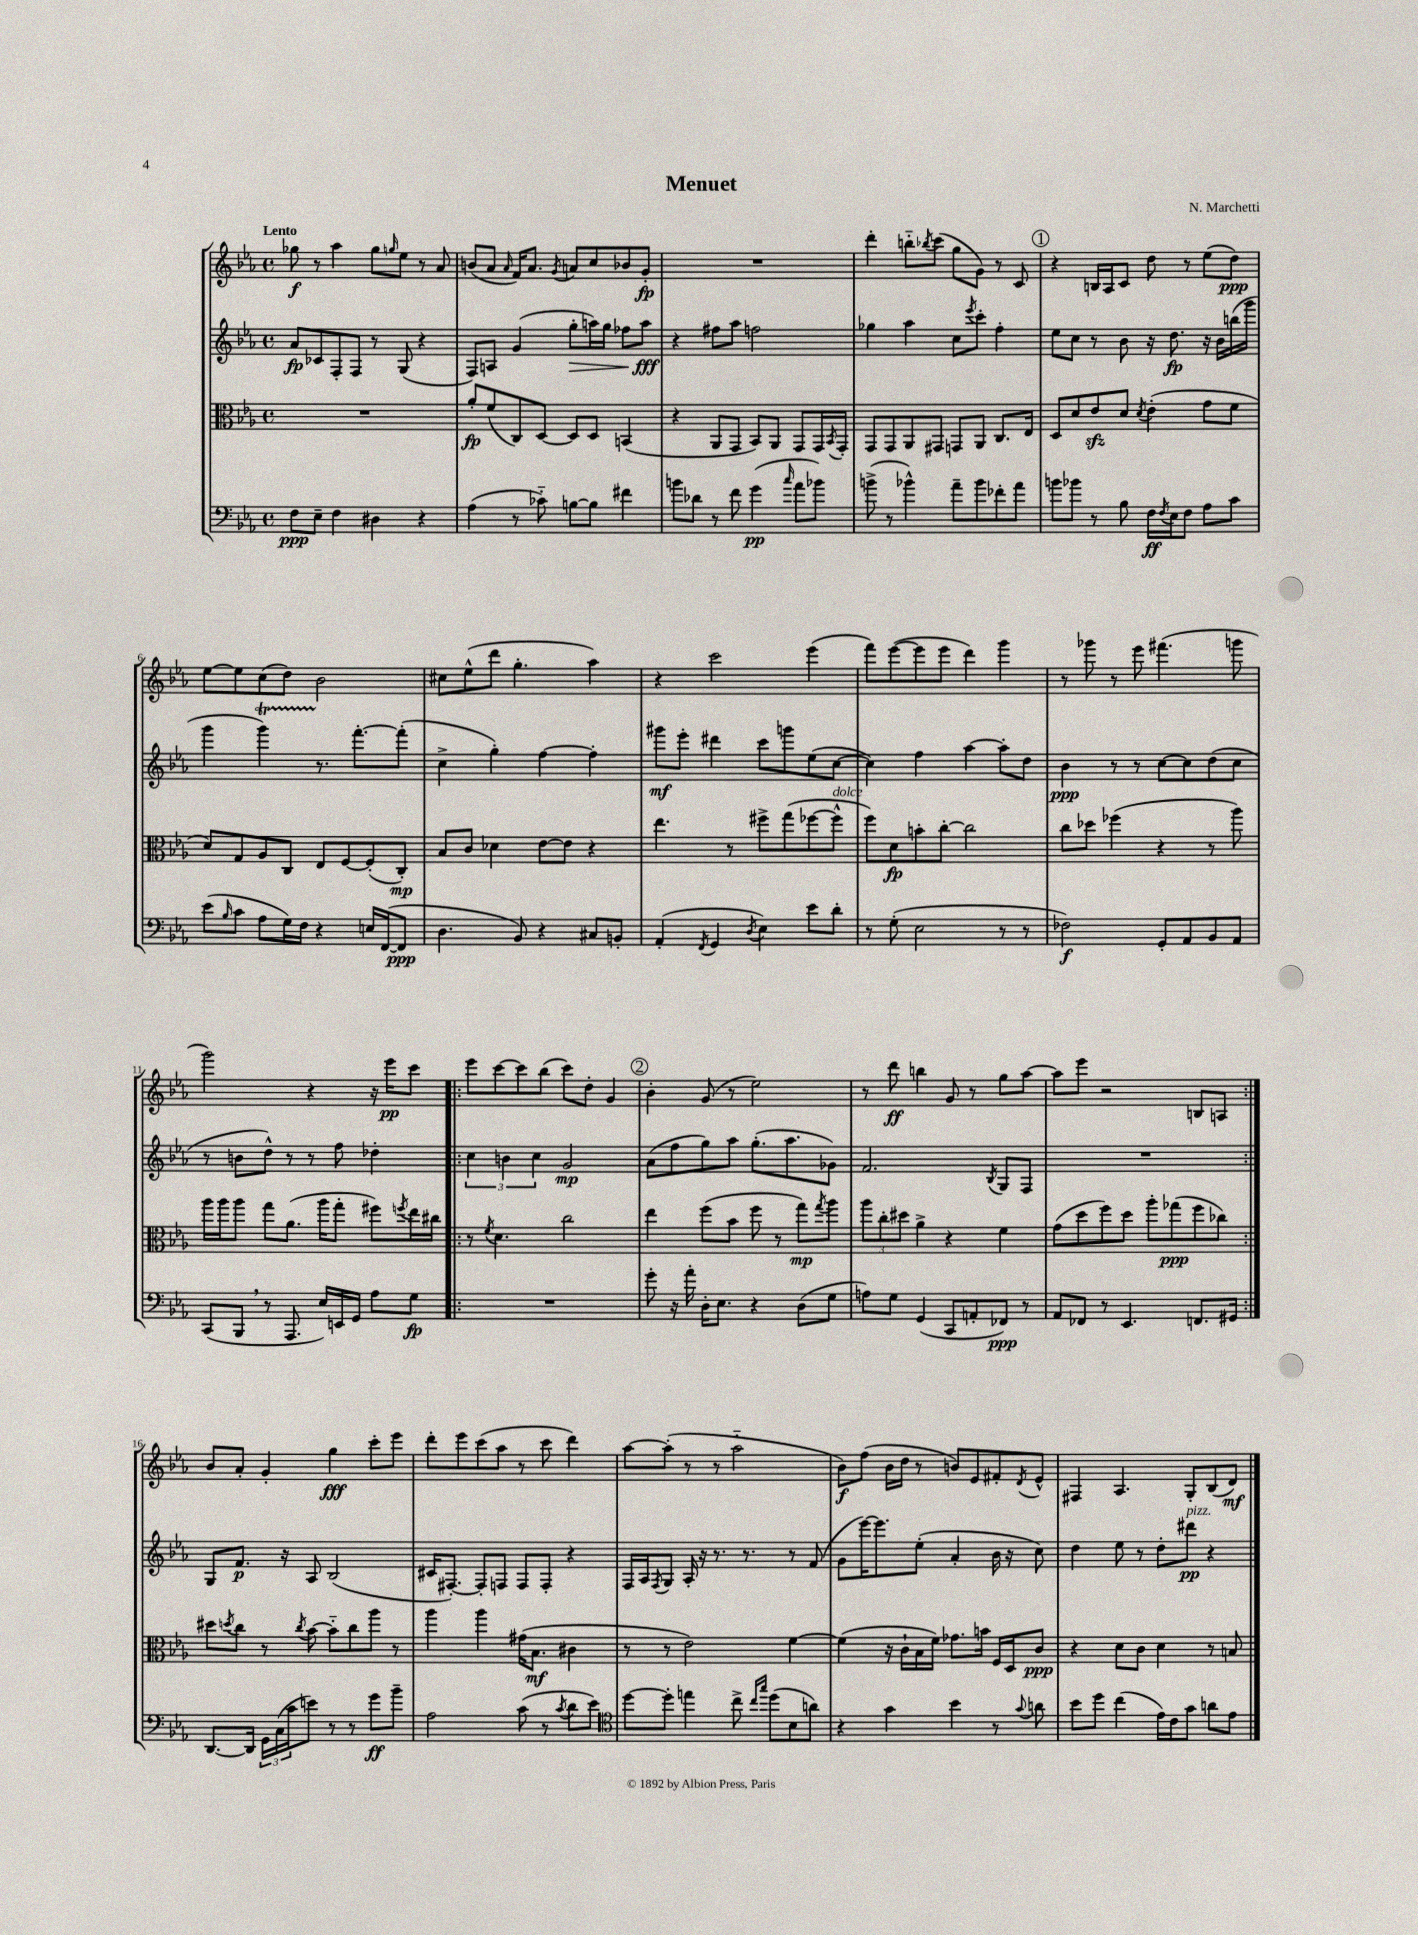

**kern	**dynam	**kern	**dynam	**kern	**dynam	**kern	**dynam
*part4	*part4	*part3	*part3	*part2	*part2	*part1	*part1
*staff4	*staff4	*staff3	*staff3	*staff2	*staff2	*staff1	*staff1
*clefF4	*	*clefC3	*	*clefG2	*	*clefG2	*
*k[b-e-a-]	*	*k[b-e-a-]	*	*k[b-e-a-]	*	*k[b-e-a-]	*
*M4/4	*	*M4/4	*	*M4/4	*	*M4/4	*
*met(c)	*	*met(c)	*	*met(c)	*	*met(c)	*
=1	=1	=1	=1	=1	=1	=1	=1
!	!	!	!	!	!	!LO:TX:a:B:t=Lento	!
8F\L	ppp	1r	.	8a-/L	fp	8gg-X\	f
8E-~\J	.	.	.	8c-X/	.	8r	.
4F\	.	.	.	8F'/	.	4aa-\	.
.	.	.	.	8F/J	.	.	.
4D#X\	.	.	.	8r	.	8gg-\L	.
.	.	.	.	.	.	16qqggn/	.
.	.	.	.	(8G/	.	8ee-\J	.
4r	.	.	.	4r	.	8r	.
.	.	.	.	.	.	8a-/	.
=2	=2	=2	=2	=2	=2	=2	=2
(4A-\	.	8a-'/L	fp	8F/L)	.	(8bn/L	.
.	.	(8f/	.	8An/J	.	8a-/J	.
.	.	.	.	.	.	16qqa-/	.
8r	.	8C/)	.	(4g/	.	16f/KL)	.
.	.	.	.	.	.	8.a-/J	.
8c-X\)	.	[8D/J	.	.	.	.	.
.	.	.	.	.	.	8qg/	.
!	!	!	!	!	!LO:HP:b	!	!
[8Bn\L	.	8D/L]	.	8gg'\L	>	8an/L	.
8B\J]	.	8D/J	.	16aan\L)	.	8cc/	.
.	.	.	.	16gg\JJ	.	.	.
4f#X\	.	(4BBn/	.	8ff-X\L	.	8b-X/	.
.	.	.	.	8aa\J	fff	8g'/J	fp
.	.	.	.	.	]	.	.
=3	=3	=3	=3	=3	=3	=3	=3
8bn\L	.	4r	.	4r	.	1r	.
8d-X\J	.	.	.	.	.	.	.
8r	.	8AA-/L	.	8ff#X\L	.	.	.
8f\	.	8GG/J	.	8aa-\J	.	.	.
(4g\	pp	8BB-/L)	.	2ffn\	.	.	.
.	.	8AA-/J	.	.	.	.	.
16qqcc/	.	.	.	.	.	.	.
8a-\L	.	8GG/L	.	.	.	.	.
8b-X\J)	.	16GG/L	.	.	.	.	.
.	.	8qBB-/	.	.	.	.	.
.	.	16GG'/JJ	.	.	.	.	.
=4	=4	=4	=4	=4	=4	=4	=4
(8bn^\	.	8GG/L	.	4gg-X\	.	4ddd'\	.
8r	.	8GG/	.	.	.	.	.
4b-X^^\)	.	8AA-/	.	4aa-\	.	8bbn\L	.
.	.	.	.	.	.	8qbb-X/	.
.	.	8GG#X/J	.	.	.	(8ccc\J	.
8a-~\L	.	8GGn/L	.	8cc\L	.	8gg\L	.
.	.	.	.	8qeee-/	.	.	.
8b-\	.	8AA-/J	.	8ccc'\J	.	8g\J)	.
8f-X'\	.	8.C/L	.	4ff'\	.	8r	.
8a-\J	.	.	.	.	.	8c/	.
.	.	16E-/Jk	.	.	.	.	.
!!LO:REH:place=s1:t=1
=5	=5	=5	=5	=5	=5	=5	=5
8bn\L	.	8D/L	.	8ee-\L	.	4r	.
8b-X\J	.	8d/	.	8cc\J	.	.	.
8r	.	8e-zz/	.	8r	.	16Bn/LL	.
.	.	.	.	.	.	16A-/J	.
8B-\	.	8d/J	.	8b-\	.	8c/J	.
.	.	8qd/	.	.	.	.	.
16F\LL	ff	(4e-'\	.	16r	.	8dd\	.
8qF/	.	.	.	.	.	.	.
16E-\J	.	.	.	8.dd\	fp	.	.
8F\J	.	.	.	.	.	8r	.
8A-\L	.	8g\L	.	16r	.	(8ee-\L	.
.	.	.	.	16b-\LL	.	.	.
8c\J	.	8f\J	.	(16bbn\	.	8dd\J)	ppp
.	.	.	.	16ggg\JJ	.	.	.
!!LO:LB:g=z
=6	=6	=6	=6	=6	=6	=6	=6
(8e-\L	.	8d/L)	.	4ggg\	.	[8ee-\L	.
16qqB-/	.	.	.	.	.	.	.
8c\J	.	8G/	.	.	.	8ee-\]	.
8A-\L	.	8A-/	.	4gggt\)	.	(8cc\	.
16G\L)	.	8C/J	.	.	.	8dd\J)	.
16F\JJ	.	.	.	.	.	.	.
4r	.	8E-/L	.	8.r	.	2b-\	.
.	.	[8F/	.	.	.	.	.
.	.	.	.	[8.fff'\L	.	.	.
16En/LL	.	(8F'/]	.	.	.	.	.
([16FF/J	.	.	.	.	.	.	.
8FF/J]	ppp	8C'/J)	mp	(8fff'\J]	.	.	.
=7	=7	=7	=7	=7	=7	=7	=7
4.D\	.	8B-/L	.	4cc^\	.	8cc#X\L	.
.	.	8c/J	.	.	.	(8ee-^^\	.
.	.	4d-X\	.	4gg'\)	.	8ddd\J	.
8BB-/)	.	.	.	.	.	4.gg'\	.
4r	.	[8e-\L	.	[4ff\	.	.	.
.	.	8e-\J]	.	.	.	.	.
8C#X/L	.	4r	.	4ff'\]	.	4aa-\)	.
8BBn'/J	.	.	.	.	.	.	.
=8	=8	=8	=8	=8	=8	=8	=8
(4AA-'/	.	4.ee-\	.	8ggg#X\L	mf	4r	.
.	.	.	.	8eee-'\J	.	.	.
8qFF/	.	.	.	.	.	.	.
4GG/	.	.	.	4ddd#X\	.	2ccc\	.
.	.	8r	.	.	.	.	.
8qD/	.	.	.	.	.	.	.
4E-\)	.	8ff#X^\L	.	8ccc\L	.	.	.
.	.	(8gg\	.	8gggn\	.	.	.
8e-\L	.	[8ff-X\	.	(8ee-\	.	(4eee-\	.
!	!	!LO:TX:a:i:t=dolce	!	!	!	!	!
8d'\J	.	8ff-^^\J]	.	[8cc\J	.	.	.
=9	=9	=9	=9	=9	=9	=9	=9
8r	.	8ff\L)	.	4cc\])	.	8fff\L)	.
(8G'\	.	8d\	fp	.	.	([8eee-\	.
2E-\	.	8bn'\	.	4ff\	.	8eee-\]	.
.	.	[8cc'\J	.	.	.	8eee-\J	.
.	.	2cc\]	.	[4aa-\	.	4ddd\)	.
8r	.	.	.	8aa-'\L]	.	4ggg\	.
8r	.	.	.	8dd\J	.	.	.
=10	=10	=10	=10	=10	=10	=10	=10
2F-X\)	f	8cc\L	.	4b-\	ppp	8r	.
.	.	8dd-X\J	.	.	.	8ggg-X\	.
.	.	(4ff-X\	.	8r	.	8r	.
.	.	.	.	8r	.	8eee-\	.
8GG'/L	.	4r	.	[8cc\L	.	(4.fff#X\	.
8AA-/	.	.	.	8cc\]	.	.	.
8BB-/	.	8r	.	(8dd\	.	.	.
8AA-/J	.	8aa-\)	.	8cc\J	.	8gggn\	.
!!LO:LB:g=z
=11	=11	=11	=11	=11	=11	=11	=11
(8CC/L	.	16aa-\LL	.	8r	.	2ggg\)	.
.	.	16aa-\J	.	.	.	.	.
8BBB-,/J	.	8aa-\J	.	8bn\L	.	.	.
8r	.	8gg\L	.	8dd^^\J)	.	.	.
8.AAA-/	.	(8.a-\J	.	8r	.	.	.
.	.	.	.	8r	.	4r	.
16E-/LL)	.	16aa-\KL	.	.	.	.	.
16EEn/	.	8gg'\J	.	8ff\	.	.	.
16GG/JJ	.	.	.	.	.	.	.
8A-\L	.	8ff#X\L)	.	4dd-X'\	.	16r	.
.	.	.	.	.	.	16eee-\KL	pp
.	.	8qffn/	.	.	.	.	.
8G\J	fp	16ee-\L	.	.	.	8ccc\J	.
.	.	16cc#X\JJ	.	.	.	.	.
=12!|:	=12!|:	=12!|:	=12!|:	=12!|:	=12!|:	=12!|:	=12!|:
1r	.	8r	.	6cc\	.	8eee-\L	.
.	.	8qf/	.	.	.	.	.
.	.	4.d\	.	.	.	[8ccc\	.
.	.	.	.	6bn\	.	.	.
.	.	.	.	.	.	8ccc\]	.
.	.	.	.	6cc\	.	.	.
.	.	.	.	.	.	(8bb-\J	.
.	.	2cc\	.	2g/	mp	8ccc\L)	.
.	.	.	.	.	.	8dd'\J	.
.	.	.	.	.	.	4g/	.
!!LO:REH:place=s1:t=2
=13	=13	=13	=13	=13	=13	=13	=13
8g'\	.	4ee-\	.	(8a-\L	.	4b-'\	.
16r	.	.	.	8ff\	.	.	.
16a-'\	.	.	.	.	.	.	.
16D'\KL	.	(8ff\L	.	8gg\)	.	(8g/	.
8.E-\J	.	.	.	.	.	.	.
.	.	8b-\J	.	8aa-\J	.	8r	.
4r	.	8ff\	.	(8.gg'\L	.	2ee-\)	.
.	.	8r	.	.	.	.	.
.	.	.	.	8.aa-\	.	.	.
(8D\L	.	8gg\L)	mp	.	.	.	.
.	.	8qgg/	.	.	.	.	.
8G\J	.	8aa-\J	.	8g-X\J)	.	.	.
=14	=14	=14	=14	=14	=14	=14	=14
8An\L)	.	12aa-\L	.	2.f/	.	8r	.
.	.	12cc'\	.	.	.	.	.
8G\J	.	.	.	.	.	8ddd\	ff
.	.	12dd#X\J	.	.	.	.	.
(4GG/	.	4a-^\	.	.	.	4bbn\	.
8CC/L	.	4r	.	.	.	8g/	.
8AAn'/	.	.	.	.	.	8r	.
.	.	.	.	8qB-/	.	.	.
8FF-X/J)	ppp	4f\	.	8G/L	.	8gg\L	.
8r	.	.	.	8F/J	.	[8aa-\J	.
=15	=15	=15	=15	=15	=15	=15	=15
8AA-/L	.	(8g\L	.	1r	.	8aa-\L]	.
8FF-X/J	.	8dd\	.	.	.	8eee-\J	.
8r	.	8ff\)	.	.	.	2r	.
4.EE-/	.	8dd\J	.	.	.	.	.
.	.	8aa-'\L	.	.	.	.	.
.	.	(8gg-X\	ppp	.	.	.	.
8.FFn/L	.	8ff\	.	.	.	8Bn/L	.
.	.	8cc-X\J)	.	.	.	8An/J	.
16GG#X/Jk	.	.	.	.	.	.	.
!!LO:LB:g=z
=16:|!	=16:|!	=16:|!	=16:|!	=16:|!	=16:|!	=16:|!	=16:|!
[8.DD/L	.	8dd#X\L	.	8G/L	.	8b-/L	.
.	.	8qddn/	.	.	.	.	.
.	.	8cc\J	.	8.f/J	p	8a-'/J	.
16DD/Jk]	.	.	.	.	.	.	.
24GG\LL	.	8r	.	.	.	4g'/	.
(24C\	.	.	.	.	.	.	.
.	.	.	.	16r	.	.	.
24c\J	.	.	.	.	.	.	.
.	.	8qcc/	.	.	.	.	.
8en\J)	.	[8b-\	.	8A-/	.	.	.
8r	.	8b-\L]	.	(2B-/	.	4gg\	fff
8r	.	8cc\	.	.	.	.	.
8g\L	ff	8aa-\J	.	.	.	8ccc'\L	.
8b-~\J	.	8r	.	.	.	8eee-\J	.
=17	=17	=17	=17	=17	=17	=17	=17
2A-\	.	4aa-\	.	16c#X/KL	.	8ddd'\L	.
.	.	.	.	[8.F#X'/J)	.	.	.
.	.	.	.	.	.	8eee-\	.
.	.	4aa-\	.	8F#'/L]	.	(8ccc\	.
.	.	.	.	8Fn/J	.	8aa-\J	.
(8c\	.	(16g#X\KL	.	8F/L	.	8r	.
.	.	8.B-\J	mf	.	.	.	.
8r	.	.	.	8F'/J	.	8ccc\	.
8qc/	.	.	.	.	.	.	.
8d\L	.	4c#X\	.	4r	.	4ddd\)	.
8e-\J)	.	.	.	.	.	.	.
=18	=18	=18	=18	=18	=18	=18	=18
*clefC4	*	*	*	*	*	*	*
[8dd\L	.	8r	.	16F/LL	.	[8aa-\L	.
.	.	.	.	16A-/J	.	.	.
.	.	.	.	8qF/	.	.	.
8dd'\J]	.	8r	.	8G/J	.	(8aa-'\J]	.
4een\	.	2e-\)	.	16A-'/	.	8r	.
.	.	.	.	16r	.	.	.
.	.	.	.	8.r	.	8r	.
8cc^\	.	.	.	.	.	2aa-\	.
.	.	.	.	8.r	.	.	.
16qqcc/LL	.	.	.	.	.	.	.
16qqgg/JJ	.	.	.	.	.	.	.
(8dd\L	.	.	.	.	.	.	.
8B-\	.	[4f\	.	8r	.	.	.
8an\J)	.	.	.	(8f/	.	.	.
=19	=19	=19	=19	=19	=19	=19	=19
4r	.	(4f\]	.	8g\L	.	8b-\L)	f
.	.	.	.	[16eee-\K)	.	(8ff\J	.
.	.	.	.	8.eee-\]	.	.	.
4g\	.	16r	.	.	.	16b-\LL	.
.	.	16c`\LL	.	.	.	16dd\JJ	.
.	.	16B-\	.	(8ee-'\J	.	8r	.
.	.	16f\JJ)	.	.	.	.	.
4b-\	.	8.g-X\L	.	4a-'/	.	8bn/L)	.
.	.	.	.	.	.	8e-/	.
.	.	16bn\Jk	.	.	.	.	.
8r	.	16F/LL	.	16b-\	.	8f#X'/	.
.	.	16D/J	.	16r	.	.	.
8qqg/	.	.	.	.	.	8qd/	.
8an\	.	8c/J	ppp	8cc\)	.	8e-^^/J	.
=20	=20	=20	=20	=20	=20	=20	=20
8b-\L	.	4r	.	4dd\	.	4F#X/	.
8dd\J	.	.	.	.	.	.	.
(4cc\	.	8d\L	.	8ee-\	.	4.A-/	.
.	.	8c\J	.	8r	.	.	.
16e-\LL)	.	4d\	.	8dd'\L	.	.	.
16c\J	.	.	.	.	.	.	.
!	!	!	!	!LO:TX:a:i:t=pizz.	!	!	!
8g\J	.	.	.	8ddd#X\J	pp	8G'/L	.
8an\L	.	8r	.	4r	.	(8B-/	.
8e-\J	.	8Bn/	.	.	.	8d/J)	mf
==	==	==	==	==	==	==	==
*-	*-	*-	*-	*-	*-	*-	*-
